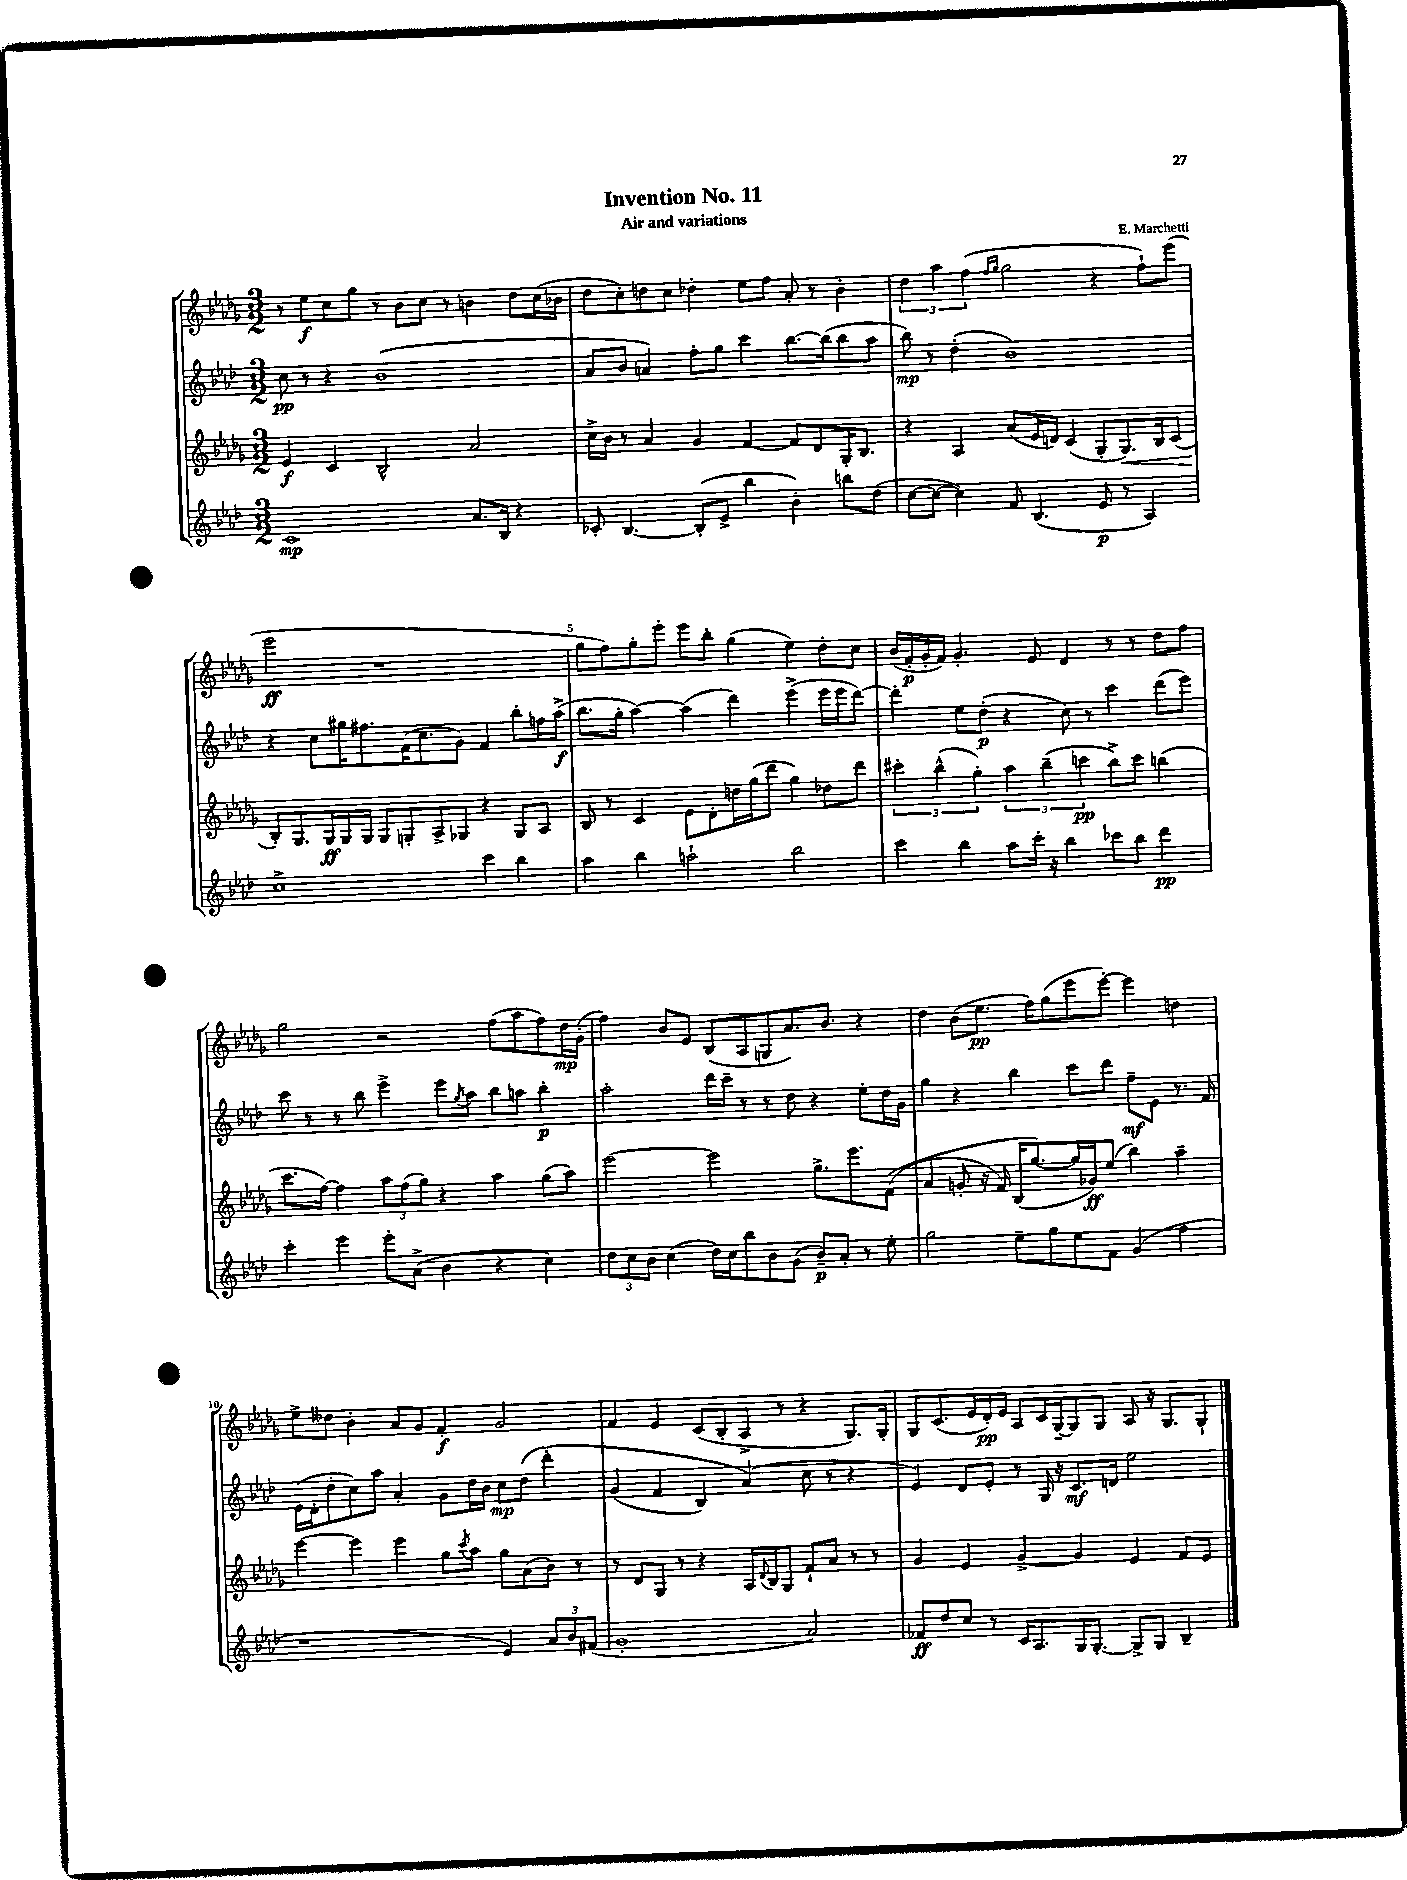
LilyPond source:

\header { title = "Invention No. 11" composer = "E. Marchetti" subtitle = "Air and variations" }
<<
\new StaffGroup <<
\new Staff = "s0" {
    \clef treble \key des \major \numericTimeSignature \time 3/2
    r8 ees''8\f c''8 ges''8 r8 bes'8 c''8 r8 b'4 des''8 c''16( bes'16 |
    des''8 c''8-.) d''8 c''8 des''4-. ees''8 f''8 aes'8-. r8 bes'4-. |
    \tuplet 3/2 { des''4 aes''4 f''4( } \grace { f''16 ges''16 } ges''2 r4 f''8-!) ees'''8( |
    ees'''2\ff r1 |
    ges''8 f''8) ges''8-. ees'''8-. ees'''8 bes''8-. ges''4( ees''4) des''8-. c''8 |
    bes'16( f'16-.\p ges'16-. f'16) ges'4.-. ees'8 des'4 r8 r8 des''8 f''8 |
    ges''2 r2 f''8( aes''8 f''8) des''16\mp ges'16-.( |
    f''4) bes'8 ees'8 bes8( aes8 g8 aes'8.) bes'8. r4 |
    des''4 bes'8( ees''8.\pp f''16) ges''8( ees'''8 ees'''8~-.) ees'''4 d''4 |
    ees''8-> deses''8 bes'4-. aes'8 ges'8 f'4-.\f ges'2 |
    f'4 ees'4 c'8( bes8-. aes8-> r8 r4 ges8.) ges16-. |
    ges8 c'8.( ees'16 des'16-.\pp) ees'16 aes8 c'16 ges16~-- ges8 ges8 aes8 r16 ges8. ges8-! \bar "|." |
}
\new Staff = "s1" {
    \clef treble \key aes \major \numericTimeSignature \time 3/2
    c''8\pp r8 r4 bes'1( |
    aes'8 bes'8 a'4) f''8-. g''8 c'''4 bes''8.~ bes''16( bes''8 aes''8 |
    bes''8\mp) r8 des''4-.( bes'1) |
    r4 c''8 gis''16 fis''8. f'16( c''8. g'8) f'4 bes''8-. f''16 aes''16->\f( |
    bes''8. g''16-. aes''4~) aes''4( des'''4) ees'''4->( ees'''16 ees'''16 des'''8~) |
    des'''4-. ees''8 des''8-.\p( r4 c''8) r8 c'''4 des'''8( ees'''8) |
    c'''8 r8 r8 bes''8 ees'''4-> ees'''8 \acciaccatura { g''8 } aes''8 bes''8 a''8 bes''4-.\p |
    aes''2-. des'''16 c'''16-- r8 r8 des''8 r4 ees''8-. des''16 g'16 |
    g''4 r4 bes''4 c'''8 des'''8 f''8--\mf ees'8 r8. f'16 |
    ees'16( des'16-. des''8-. c''8) aes''8 aes'4-. g'8 des''16 bes'16 c''8\mp des''8( des'''4-.)\( |
    g'4( f'4 bes4) aes'4(\) c''8 r8 r4 |
    ees'4) des'8 ees'8-. r8 g16 r16 c'8.\mf d'16 ees''2 \bar "|." |
}
\new Staff = "s2" {
    \clef treble \key des \major \numericTimeSignature \time 3/2
    ees'4\f c'4 bes2-^ aes'2 |
    c''16-> bes'16 r8 aes'4 ges'4 f'4~ f'8 des'8 ges16-. bes8. |
    r4 aes4 aes'8( ees'16 d'16) c'4( ges8-. ges8.\<) bes16 c'8( |
    bes8-.\!) ges8. ges16\ff ges16 ges16 ges8 g8-. aes8-> ges8 r4 ges8 aes8 |
    bes8 r8 c'4 ees'8 des'8-. d''16 ges''16( des'''8 ges''4) des''8 des'''8 |
    \tuplet 3/2 { cis'''4-. bes''4-^( ges''4-.) } \tuplet 3/2 { aes''4 bes''4--( c'''4\pp } bes''8->) c'''8 b''4( |
    c'''8. f''16~) f''4 \tuplet 3/2 { aes''8 f''8( ges''8) } r4 aes''4 ges''8( aes''8) |
    ees'''2~ ees'''2 ges''8.-> ees'''8. f'8(\( |
    aes'4 g'8-. r16 f'16) bes16( ges''8.~\) ges''16 ges'16\ff) ees''8( bes''4) aes''4-- |
    ees'''4~ ees'''4 ees'''4 ges''8 \acciaccatura { c'''8 } aes''8 ges''8 aes'8( bes'8) r8 |
    r8 des'8 ges8 r8 r4 aes16 \appoggiatura { des'8 } bes16 ges8 f'8-! aes'8 r8 r8 |
    ges'4 ees'4 ges'4~-> ges'4 ees'4 f'8 ees'8 \bar "|." |
}
\new Staff = "s3" {
    \clef treble \key aes \major \numericTimeSignature \time 3/2
    c'1\mp aes'8. bes16 r4 |
    ces'8-. bes4.~ bes8-.( ees'8-> bes''4 bes'4-.) b''8 des''8( |
    c''8~ c''8~ c''4) f'8 bes4.( ees'8\p r8 aes4) |
    c''1-> c'''4 bes''4 |
    aes''4 bes''4 a''2-! bes''2 |
    c'''4 bes''4 aes''8 c'''16-. r16 bes''4 ces'''8 bes''8 des'''4\pp |
    c'''4-. ees'''4 ees'''8-. aes'8->( bes'4 r4 c''4) |
    \tuplet 3/2 { des''8 c''8 bes'8 } c''4( des''16) c''16 bes''8 bes'8 g'8( bes'8--\p) aes'8-. r8 ees''8-. |
    g''2 ees''8-- g''8 ees''8 f'8 g'4( f''4 |
    r1 ees'4) \tuplet 3/2 { aes'8 bes'8 fis'8( } |
    g'1-. aes'2) |
    fes'8\ff des''8 c''8 r8 c'16 aes8. g16 g8.~-. g8-> g8 bes4-- \bar "|." |
}
>>
>>
\layout { \context { \Score \override BarNumber.break-visibility = ##(#f #t #t) barNumberVisibility = #(every-nth-bar-number-visible 5) } }
